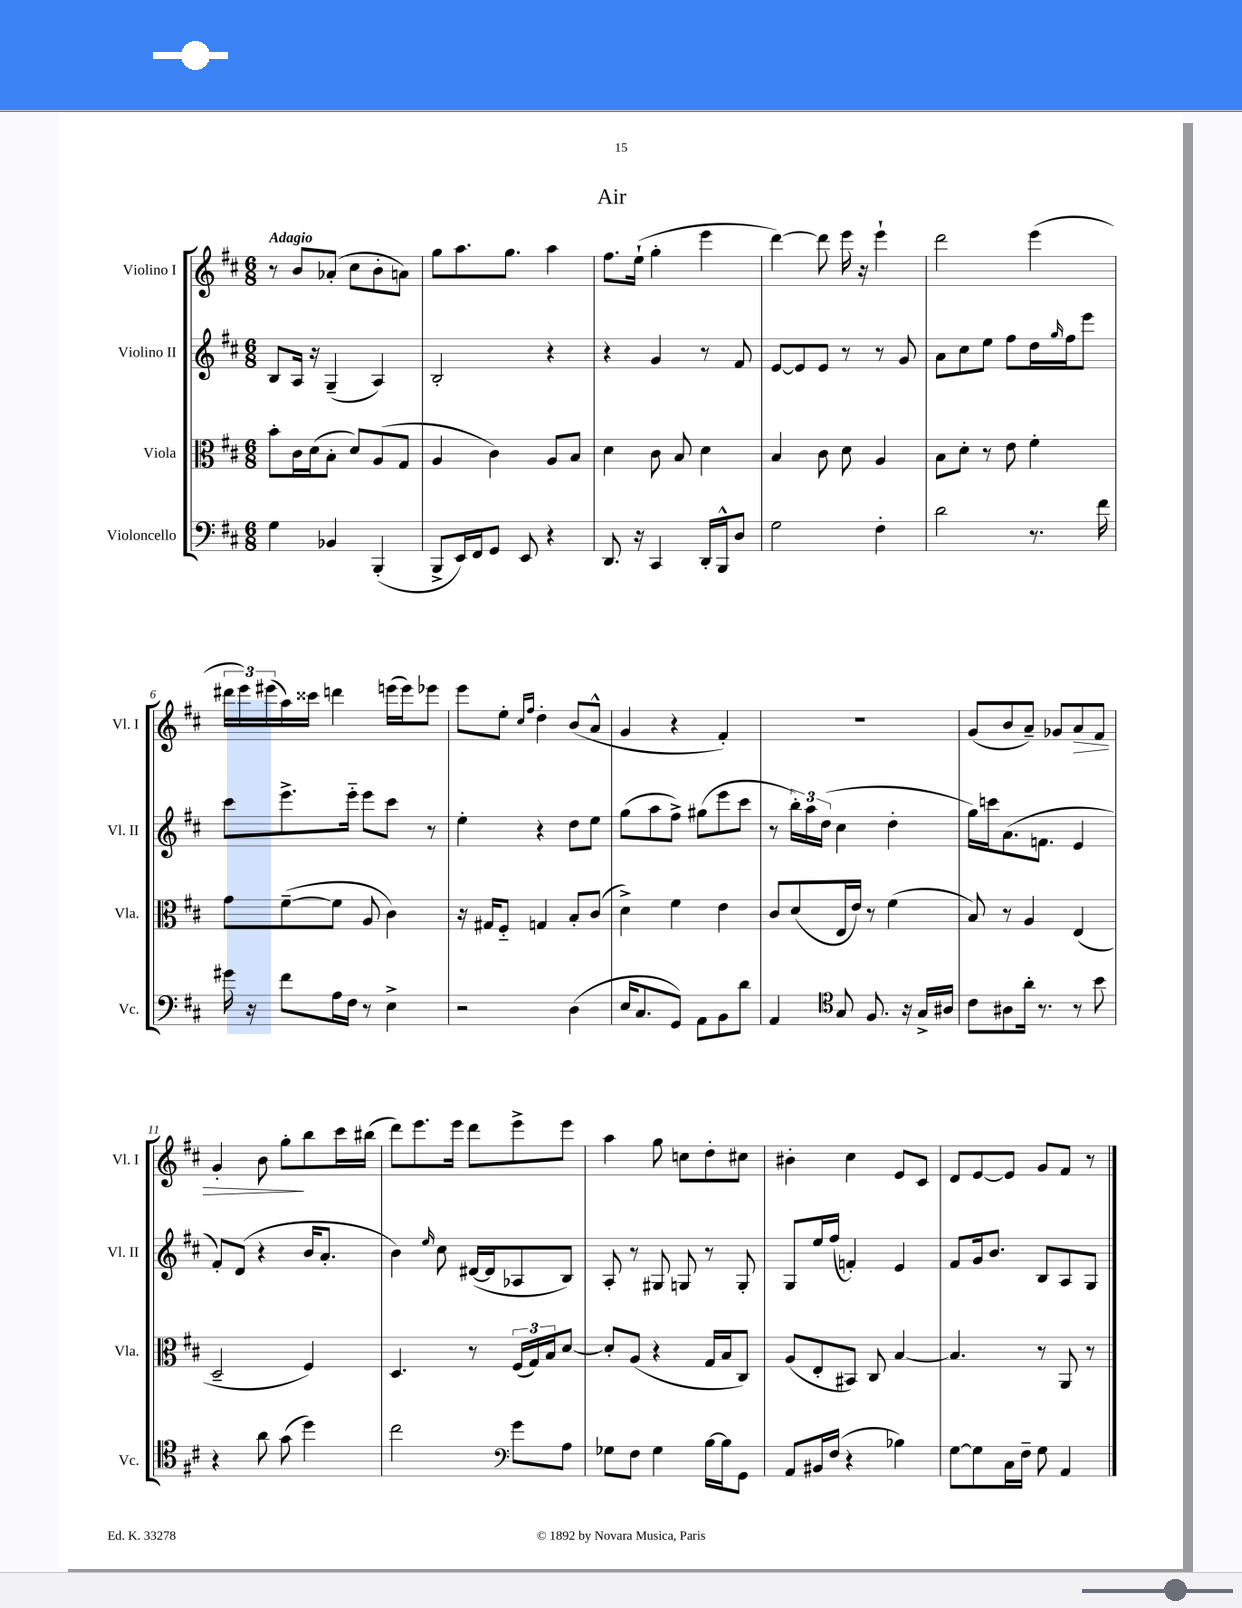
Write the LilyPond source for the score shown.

\header { title = "Air" }
<<
\new StaffGroup <<
\new Staff = "s0" \with { instrumentName = "Violino I" shortInstrumentName = "Vl. I" } {
    \clef treble \key d \major \numericTimeSignature \time 6/8 \tempo "Adagio"
    r8 b'8 aes'8-.( cis''8 b'8-. a'8) |
    g''8 a''8. g''8. a''4 |
    fis''8. e''16-!( g''4-. e'''4 |
    d'''4~) d'''8 e'''16 r16 e'''4-! |
    d'''2 e'''4( |
    \tuplet 3/2 { dis'''16 e'''16) eis'''16( } a''16) cisis'''16 d'''4 e'''16( e'''16) ees'''8 |
    e'''8 e''8-. \grace { cis''16 fis''16 } d''4-. b'8( a'8-^ |
    g'4 r4 fis'4-.) |
    R2. |
    g'8( b'8 a'8--) ges'8 a'8\> fis'8 |
    g'4-. b'8 g''8-.\! b''8 cis'''16 bis''16( |
    d'''8) e'''8. e'''16 d'''8 e'''8-> e'''8 |
    a''4 g''8 c''8 d''8-. cis''8 |
    bis'4-. cis''4 e'8 cis'8 |
    d'8 e'8~ e'8 g'8 fis'8 r8 \bar "|." |
}
\new Staff = "s1" \with { instrumentName = "Violino II" shortInstrumentName = "Vl. II" } {
    \clef treble \key d \major \numericTimeSignature \time 6/8
    b8 a16 r16 g4--( a4) |
    b2-. r4 |
    r4 g'4 r8 fis'8 |
    e'8~ e'8 e'8 r8 r8 g'8 |
    a'8 cis''8 e''8 fis''8 d''16 \grace { g''16 } fis''16 e'''8 |
    cis'''8 e'''8.-> e'''16-_ e'''8 cis'''8 r8 |
    e''4-. r4 d''8 e''8 |
    g''8( a''8 fis''8->) gis''8( e'''8 cis'''8 |
    r8 \tuplet 3/2 { b''16-.) a''16 d''16( } cis''4 d''4-. |
    g''16) c'''16 a'8.( f'8. e'4 |
    fis'8-.) d'8( r4 b'16 a'8.-. |
    b'4) \grace { e''16 } cis''8 dis'16~( dis'16 aes8 b8) |
    a8-. r8 gis8 g8 r8 g8-. |
    g8 e''16 fis''16( f'4-.) e'4 |
    fis'8 g'16 b'8. b8 a8 g8 \bar "|." |
}
\new Staff = "s2" \with { instrumentName = "Viola" shortInstrumentName = "Vla." } {
    \clef alto \key d \major \numericTimeSignature \time 6/8
    b'8-. cis'16 d'16( b8-. d'8) a8( g8 |
    a4 cis'4) a8 b8 |
    d'4 cis'8 b8 d'4 |
    b4 cis'8 d'8 a4 |
    b8 d'8-. r8 e'8 fis'4-. |
    g'8 fis'8~--( fis'8 a8 cis'4) |
    r16 gis16 fis8-_ g4 b8-. cis'8( |
    d'4->) fis'4 e'4 |
    cis'8 d'8( e16 e'16) r8 fis'4( |
    b8) r8 a4 e4( |
    d2-- fis4) |
    d4. r8 \tuplet 3/2 { fis16( g16) b16 } d'8~ |
    d'8-. a8( r4 g16 b16 cis8) |
    a8( e8-. bis,8) cis8 b4~ |
    b4. r8 a,8 r8 \bar "|." |
}
\new Staff = "s3" \with { instrumentName = "Violoncello" shortInstrumentName = "Vc." } {
    \clef bass \key d \major \numericTimeSignature \time 6/8
    g4 bes,4 b,,4-.( |
    b,,8-> e,16) fis,16 g,8 e,8 r4 |
    d,8. r16 cis,4 d,16-. b,,16-^ d8 |
    g2 fis4-. |
    d'2 r8. fis'16 |
    gis'16 r16 fis'8 a16 fis16 r8 e4-> |
    r2 d4( |
    e16 cis8. g,8) a,8 b,8 d'8 |
    a,4 \clef tenor g8 fis8. r16 g16-> ais16 |
    cis'8 ais8 a'16-. r8. r8 b'8 |
    r4 a'8 g'8( d''4) |
    cis''2 \clef bass g'8 a8 |
    ges8 fis8 ges4 b16~ b16 g,8 |
    a,8 bis,16 fis16( r4 bes4) |
    g8~ g8 cis16 fis16-- g8 a,4 \bar "|." |
}
>>
>>
